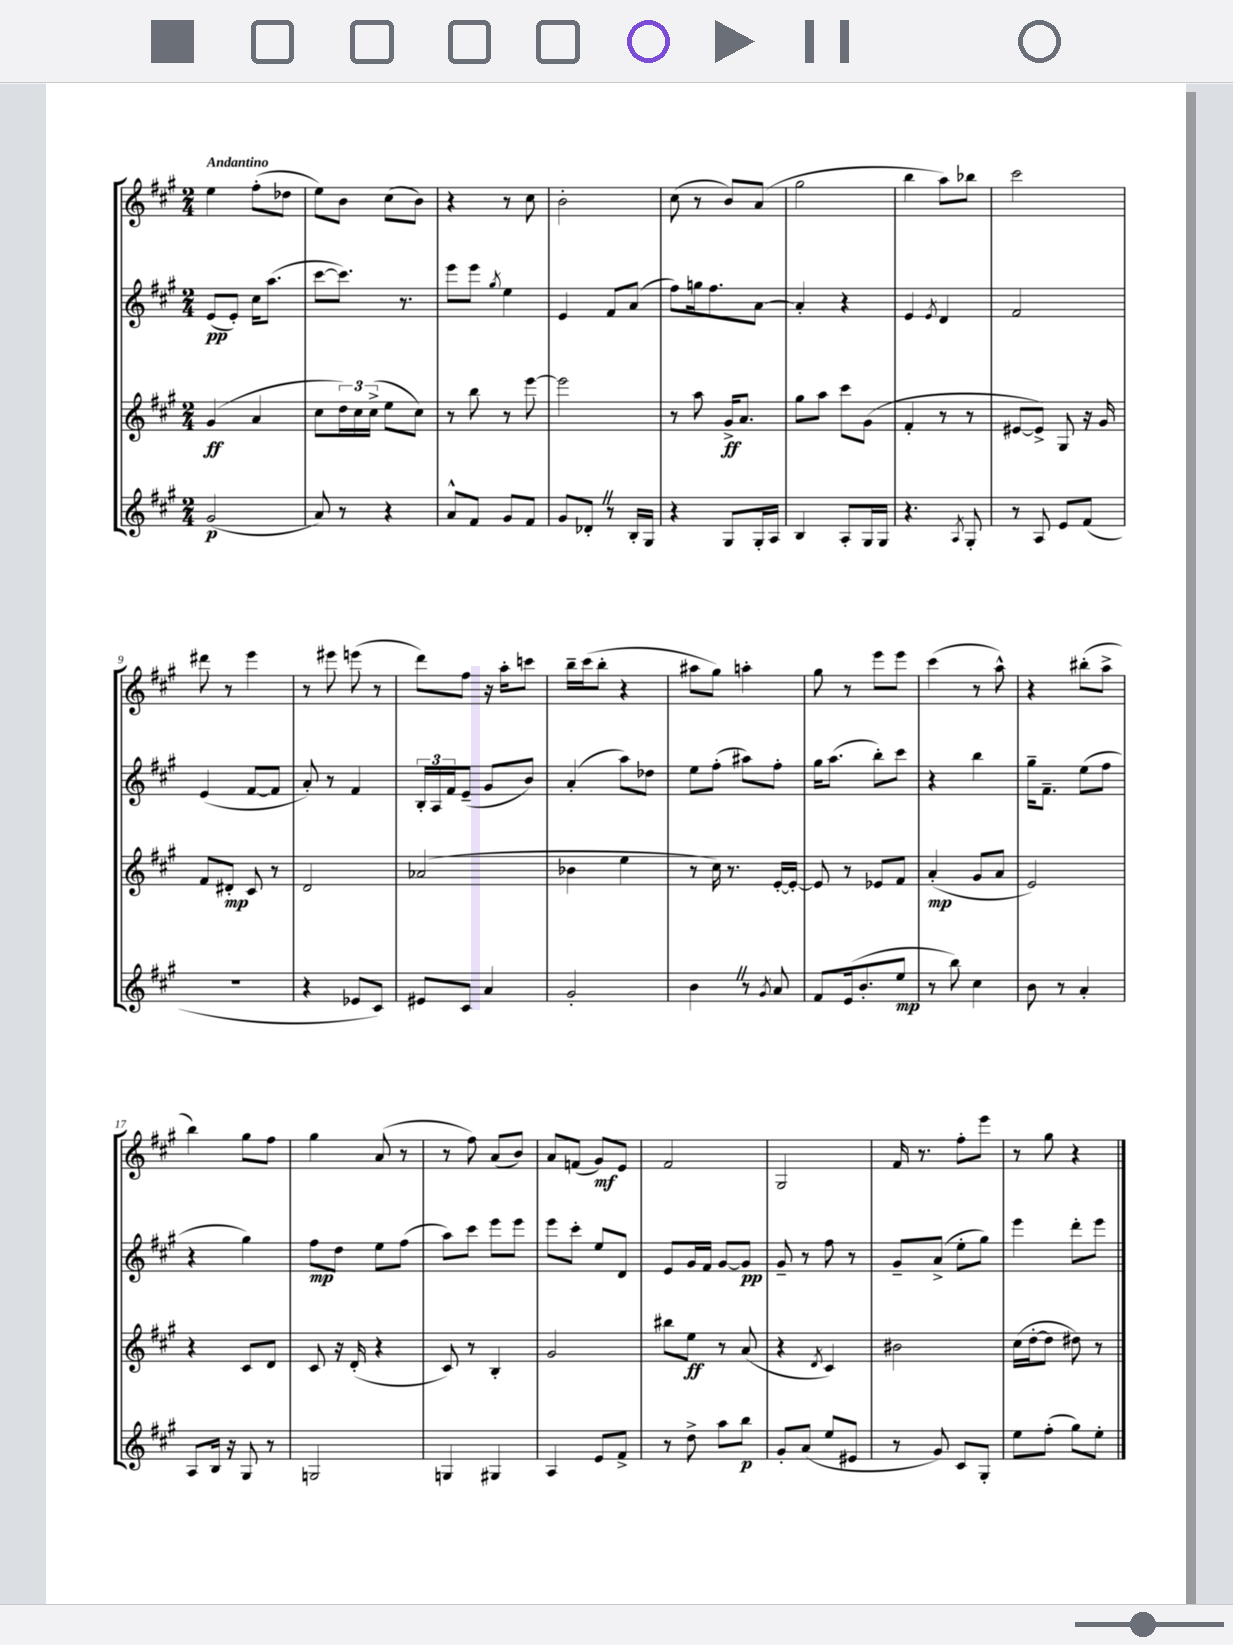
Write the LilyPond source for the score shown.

<<
\new StaffGroup <<
\new Staff = "s0" {
    \clef treble \key a \major \numericTimeSignature \time 2/4 \tempo "Andantino"
    e''4 fis''8-.( des''8 |
    e''8) b'8 cis''8( b'8) |
    r4 r8 cis''8 |
    b'2-. |
    cis''8( r8 b'8) a'8( |
    gis''2 |
    b''4 a''8) bes''8 |
    cis'''2 |
    dis'''8 r8 e'''4 |
    r8 eis'''8 e'''8( r8 |
    d'''8) fis''8 r16 a''16-. c'''8 |
    b''16-- cis'''16( b''8-. r4 |
    ais''8 gis''8) a''4-. |
    gis''8 r8 e'''8 e'''8 |
    cis'''4( r8 a''8-^) |
    r4 bis''8-.( a''8-> |
    b''4) gis''8 fis''8 |
    gis''4 a'8( r8 |
    r8 fis''8) a'8( b'8) |
    a'8 f'8( gis'8\mf) e'8 |
    fis'2 |
    gis2 |
    fis'16 r8. fis''8-. e'''8 |
    r8 gis''8 r4 \bar "|." |
}
\new Staff = "s1" {
    \clef treble \key a \major \numericTimeSignature \time 2/4
    e'8\pp( e'8-.) cis''16 a''8.( |
    cis'''8~ cis'''8.) r8. |
    e'''8 e'''8 \acciaccatura { gis''8 } e''4 |
    e'4 fis'8 a'8( |
    fis''8) g''16 fis''8. a'8~ |
    a'4-. r4 |
    e'4 \acciaccatura { e'8 } d'4 |
    fis'2 |
    e'4( fis'8~ fis'8 |
    a'8-.) r8 fis'4 |
    \tuplet 3/2 { b16-. a16 fis'16 } e'8--( gis'8 b'8) |
    a'4-.( a''8) des''8 |
    e''8 fis''8-.( ais''8) fis''8-. |
    gis''16 a''8.( b''8-.) cis'''8 |
    r4 b''4 |
    gis''16-- fis'8.-- e''8( fis''8 |
    r4 gis''4) |
    fis''8\mp d''8 e''8 fis''8( |
    a''8) cis'''8 e'''8 e'''8 |
    e'''8 cis'''8-. e''8 d'8 |
    e'8 gis'16 fis'16 gis'8~ gis'8\pp |
    gis'8-- r8 fis''8 r8 |
    gis'8-- a'8->( e''8-. gis''8) |
    e'''4 d'''8-. e'''8 \bar "|." |
}
\new Staff = "s2" {
    \clef treble \key a \major \numericTimeSignature \time 2/4
    gis'4\ff( a'4 |
    cis''8 \tuplet 3/2 { d''16) cis''16 cis''16->( } e''8 cis''8) |
    r8 b''8 r8 e'''8~ |
    e'''2 |
    r8 a''8 gis'16->\ff a'8. |
    gis''8 a''8 cis'''8 gis'8( |
    fis'4-. r8 r8 |
    eis'8~ eis'8->) gis8 r16 gis'16 |
    fis'8 dis'8-.\mp cis'8 r8 |
    d'2 |
    aes'2( |
    bes'4 e''4 |
    r8 cis''16) r8. e'16~-. e'16~-. |
    e'8 r8 ees'8 fis'8 |
    a'4-.\mp( gis'8 a'8 |
    e'2) |
    r4 cis'8 d'8 |
    cis'8 r16 d'16-.( r4 |
    cis'8) r8 b4-. |
    gis'2 |
    bis''8 e''8\ff r8 a'8( |
    r4 \acciaccatura { d'8 } cis'4) |
    bis'2 |
    cis''16( d''16~-. d''8 dis''8) r8 \bar "|." |
}
\new Staff = "s3" {
    \clef treble \key a \major \numericTimeSignature \time 2/4
    gis'2\p( |
    a'8) r8 r4 |
    a'8-^ fis'8 gis'8 fis'8 |
    gis'8 des'8-. \once \override BreathingSign.text = \markup { \musicglyph "scripts.caesura.straight" } \breathe r8 b16-. gis16 |
    r4 gis8 gis16-. a16 |
    b4 a8-. gis16 gis16 |
    r4. \acciaccatura { a8 } gis8-. |
    r8 a8 e'8 fis'8( |
    R2 |
    r4 ees'8 cis'8) |
    eis'8 cis'8 a'4 |
    gis'2-. |
    b'4 \once \override BreathingSign.text = \markup { \musicglyph "scripts.caesura.straight" } \breathe r8 \acciaccatura { gis'8 } a'8 |
    fis'8 e'16( b'8.-. e''8\mp |
    r8 b''8) cis''4 |
    b'8 r8 a'4-. |
    a8 b16 r16 gis8 r8 |
    g2 |
    g4 gis4 |
    a4 e'8 fis'8-> |
    r8 d''8-> a''8 b''8\p |
    gis'8-. a'8( e''8 eis'8 |
    r8 gis'8) cis'8 gis8-. |
    e''8 fis''8-.( gis''8) e''8-. \bar "|." |
}
>>
>>
